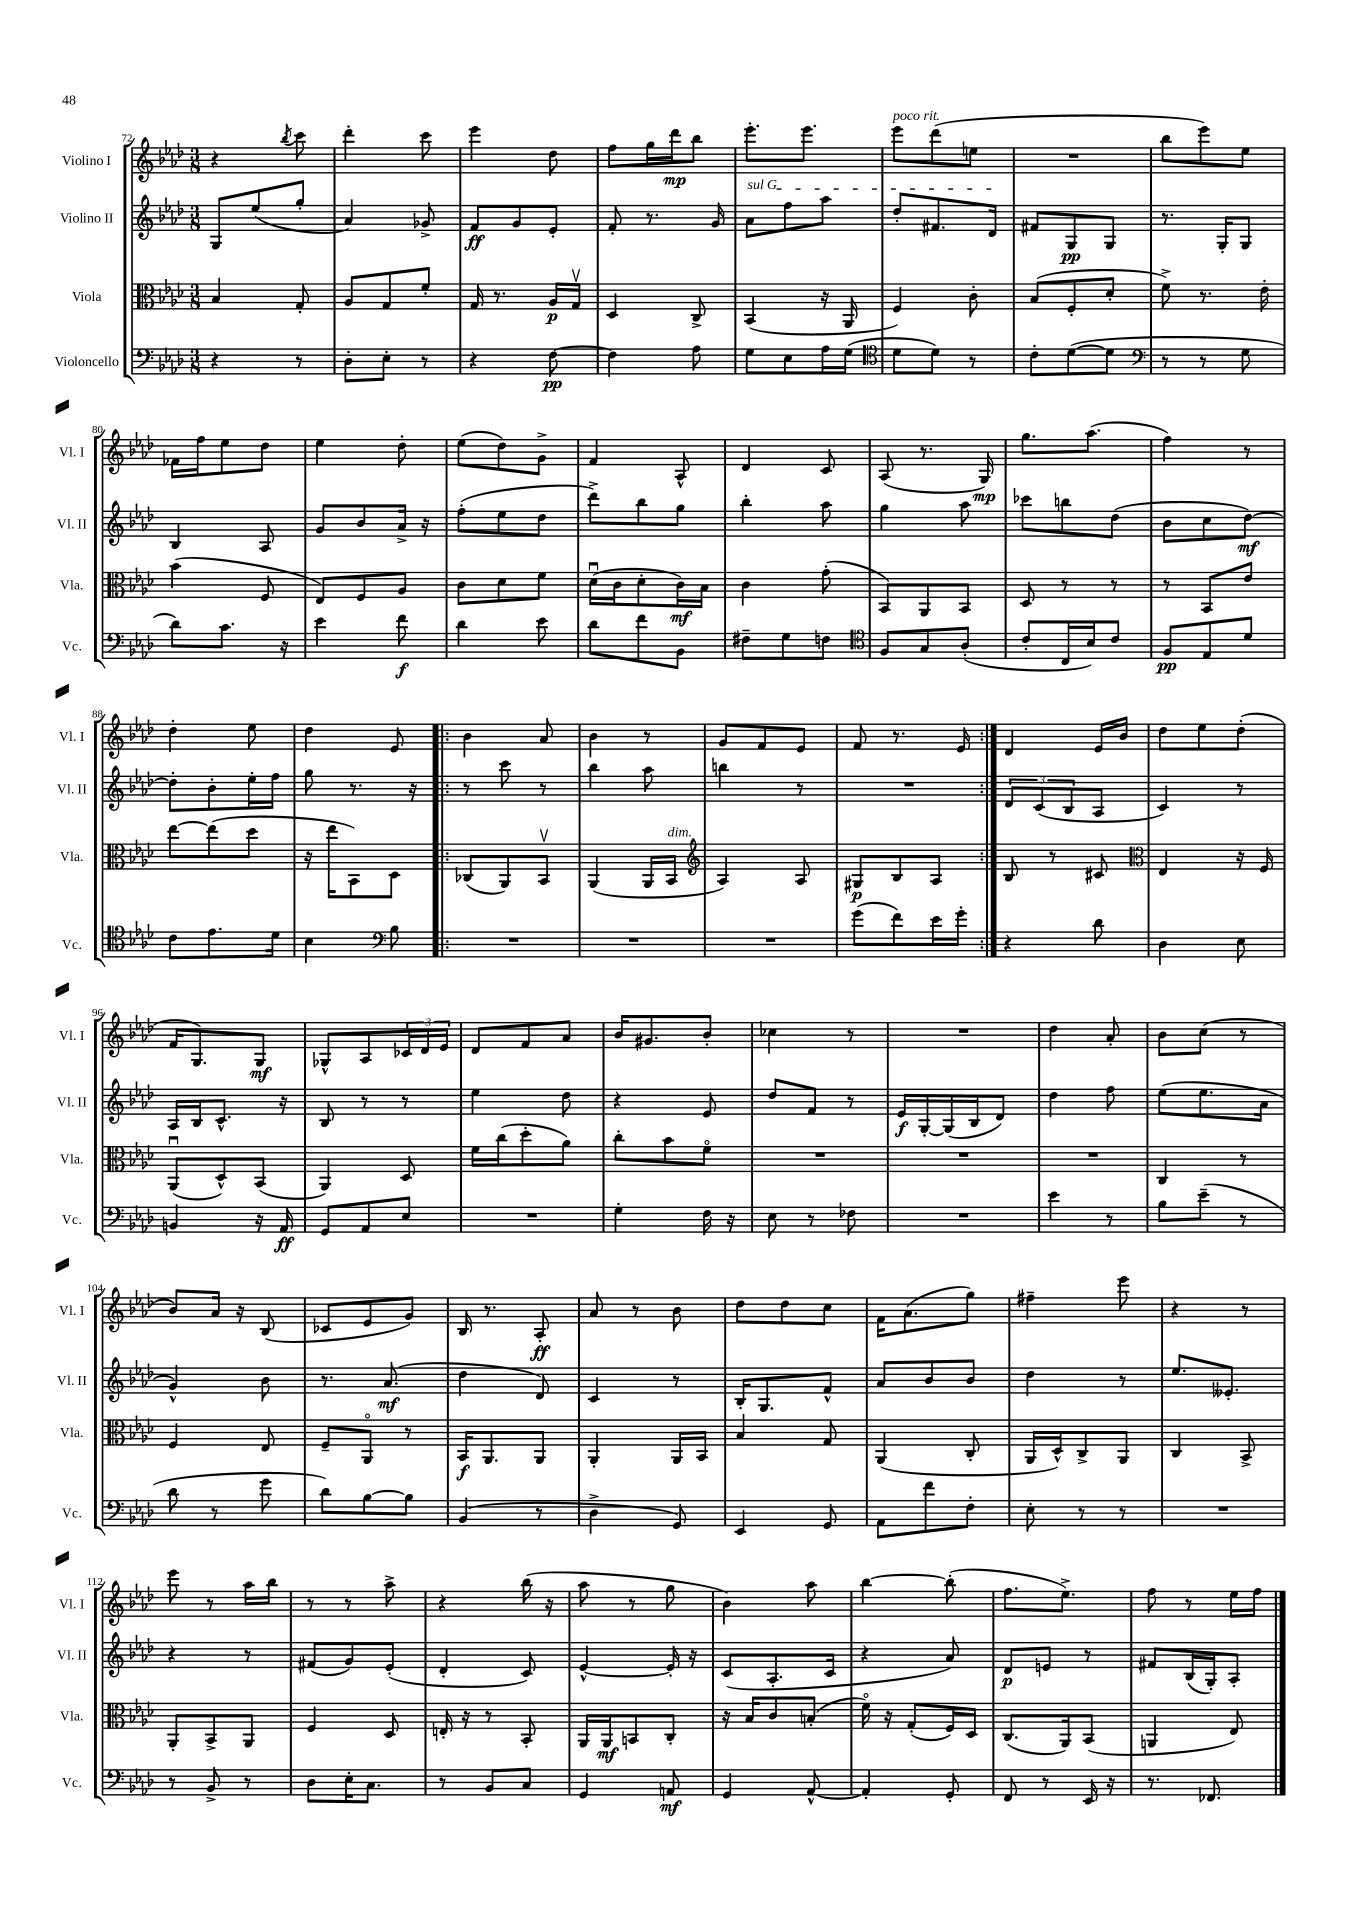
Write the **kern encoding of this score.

**kern	**dynam	**kern	**dynam	**kern	**dynam	**kern	**dynam
*part4	*part4	*part3	*part3	*part2	*part2	*part1	*part1
*staff4	*staff4	*staff3	*staff3	*staff2	*staff2	*staff1	*staff1
*I"Violoncello	*	*I"Viola	*	*I"Violino II	*	*I"Violino I	*
*I'Vc.	*	*I'Vla.	*	*I'Vl. II	*	*I'Vl. I	*
*clefF4	*	*clefC3	*	*clefG2	*	*clefG2	*
*k[b-e-a-d-]	*	*k[b-e-a-d-]	*	*k[b-e-a-d-]	*	*k[b-e-a-d-]	*
*M3/8	*	*M3/8	*	*M3/8	*	*M3/8	*
=72	=72	=72	=72	=72	=72	=72	=72
4r	.	4B-/	.	8G/L	.	4r	.
.	.	.	.	(8ee-/	.	.	.
.	.	.	.	.	.	8qbb-/	.
8r	.	8G'/	.	8gg'/J	.	8ccc\	.
=73	=73	=73	=73	=73	=73	=73	=73
8D-'\L	.	8A-/L	.	4a-/)	.	4ddd-'\	.
8E-'\J	.	8G/	.	.	.	.	.
8r	.	8f'/J	.	8g-X^/	.	8ccc\	.
=74	=74	=74	=74	=74	=74	=74	=74
4r	.	16G/	.	8f/L	ff	4eee-\	.
.	.	8.r	.	.	.	.	.
.	.	.	.	8g/	.	.	.
[8F\	pp	16A-/LL	p	8e-'/J	.	8dd-\	.
.	.	16Gv/JJ	.	.	.	.	.
=75	=75	=75	=75	=75	=75	=75	=75
4F\]	.	4D-/	.	8f'/	.	8ff\L	.
.	.	.	.	8.r	.	16gg\L	.
.	.	.	.	.	.	16ddd-\J	mp
8A-\	.	8C^/	.	.	.	8bb-\J	.
.	.	.	.	16g/	.	.	.
=76	=76	=76	=76	=76	=76	=76	=76
!	!	!	!	!LO:TX:a:i:t=sul G	!	!	!
8G\L	.	(4BB-/	.	8a-\L	.	8.eee-'\L	.
8E-\	.	.	.	8ff\	.	.	.
.	.	.	.	.	.	8.eee-\J	.
16A-\L	.	16r	.	8aa-\J	.	.	.
(16G\JJ	.	16AA-/	.	.	.	.	.
=77	=77	=77	=77	=77	=77	=77	=77
*clefC4	*	*	*	*	*	*	*
!	!	!	!	!	!	!LO:TX:a:i:t=poco rit.	!
8d-\L	.	4F/)	.	8dd-'/L	.	8eee-\L	.
8d-\J)	.	.	.	8.f#X/	.	(8ddd-\	.
8r	.	8c'\	.	.	.	8een\J	.
.	.	.	.	16d-/Jk	.	.	.
=78	=78	=78	=78	=78	=78	=78	=78
8c'\L	.	(8B-/L	.	8f#X/L	.	4.r	.
([8d-\	.	8F'/	.	8G/	pp	.	.
8d-\J]	.	8d-'/J	.	8G/J	.	.	.
=79	=79	=79	=79	=79	=79	=79	=79
*clefF4	*	*	*	*	*	*	*
8r	.	8f^\)	.	8.r	.	8bb-\L	.
8r	.	8.r	.	.	.	8eee-\)	.
.	.	.	.	16G'/KL	.	.	.
8G\	.	.	.	8G/J	.	8ee-\J	.
.	.	16e-'\	.	.	.	.	.
!!LO:LB:g=z
=80	=80	=80	=80	=80	=80	=80	=80
8d-\L)	.	(4b-\	.	4B-/	.	16f-X\LL	.
.	.	.	.	.	.	16ff\J	.
8.c\J	.	.	.	.	.	8ee-\	.
.	.	8F/	.	8A-/	.	8dd-\J	.
16r	.	.	.	.	.	.	.
=81	=81	=81	=81	=81	=81	=81	=81
4e-\	.	8E-/L)	.	8g/L	.	4ee-\	.
.	.	8F/	.	8b-/	.	.	.
8f\	f	8A-/J	.	16a-^/Jk	.	8dd-'\	.
.	.	.	.	16r	.	.	.
=82	=82	=82	=82	=82	=82	=82	=82
4d-\	.	8c\L	.	(8ff'\L	.	(8ee-\L	.
.	.	8d-\	.	8ee-\	.	8dd-\)	.
8e-\	.	8f\J	.	8dd-\J	.	8g^\J	.
=83	=83	=83	=83	=83	=83	=83	=83
8d-\L	.	(16d-u\LL	.	8ddd-^\L)	.	4f/	.
.	.	16c\J	.	.	.	.	.
8f\	.	8d-'\	.	8bb-\	.	.	.
8BB-\J	.	16c\L)	mf	8gg\J	.	8A-^^/	.
.	.	16B-\JJ	.	.	.	.	.
=84	=84	=84	=84	=84	=84	=84	=84
8F#X~\L	.	4c\	.	4bb-'\	.	4d-/	.
8G\	.	.	.	.	.	.	.
8Fn\J	.	(8g'\	.	8aa-\	.	8c/	.
=85	=85	=85	=85	=85	=85	=85	=85
*clefC4	*	*	*	*	*	*	*
8F/L	.	8BB-/L)	.	4gg\	.	(8A-/	.
8G/	.	8AA-/	.	.	.	8.r	.
(8A-'/J	.	8BB-/J	.	8aa-\	.	.	.
.	.	.	.	.	.	16G/)	mp
=86	=86	=86	=86	=86	=86	=86	=86
8c'/L	.	8D-/	.	8ccc-X\L	.	8.gg\L	.
16C/L	.	8r	.	8bbn\	.	.	.
16B-/J)	.	.	.	.	.	(8.aa-\J	.
8c/J	.	8r	.	(8dd-\J	.	.	.
=87	=87	=87	=87	=87	=87	=87	=87
8F/L	pp	8r	.	8b-\L	.	4ff\)	.
8E-/	.	8BB-/L	.	8cc\	.	.	.
8d-/J	.	8e-/J	.	[8dd-\J)	mf	8r	.
!!LO:LB:g=z
=88	=88	=88	=88	=88	=88	=88	=88
8c\L	.	[8ee-\L	.	8dd-'\L]	.	4dd-'\	.
8.e-\	.	(8ee-\]	.	8b-'\	.	.	.
.	.	8dd-\J	.	16ee-'\L	.	8ee-\	.
16d-\Jk	.	.	.	16ff\JJ	.	.	.
=89	=89	=89	=89	=89	=89	=89	=89
4B-\	.	16r	.	8gg\	.	4dd-\	.
.	.	16ee-\KL	.	.	.	.	.
.	.	8BB-\)	.	8.r	.	.	.
*clefF4	*	*	*	*	*	*	*
8B-\	.	8D-\J	.	.	.	8e-/	.
.	.	.	.	16r	.	.	.
=90!|:	=90!|:	=90!|:	=90!|:	=90!|:	=90!|:	=90!|:	=90!|:
4.r	.	(8C-X/L	.	8r	.	4b-\	.
.	.	8AA-/)	.	8ccc\	.	.	.
.	.	8BB-v/J	.	8r	.	8a-/	.
=91	=91	=91	=91	=91	=91	=91	=91
4.r	.	(4AA-/	.	4bb-\	.	4b-\	.
.	.	16AA-/LL	.	8aa-\	.	8r	.
!	!	!LO:TX:a:i:t=dim.	!	!	!	!	!
.	.	16BB-/JJ	.	.	.	.	.
=92	=92	=92	=92	=92	=92	=92	=92
*	*	*clefG2	*	*	*	*	*
4.r	.	4A-/)	.	4bbn\	.	8g/L	.
.	.	.	.	.	.	8f/	.
.	.	8A-/	.	8r	.	8e-/J	.
=93	=93	=93	=93	=93	=93	=93	=93
(8g\L	.	8G#X/L	p	4.r	.	8f/	.
8f\)	.	8B-/	.	.	.	8.r	.
16e-\L	.	8A-/J	.	.	.	.	.
16g'\JJ	.	.	.	.	.	16e-/	.
=94:|!	=94:|!	=94:|!	=94:|!	=94:|!	=94:|!	=94:|!	=94:|!
4r	.	8B-/	.	12d-/L	.	4d-/	.
.	.	.	.	(12c/	.	.	.
.	.	8r	.	.	.	.	.
.	.	.	.	12B-/	.	.	.
8d-\	.	8c#X/	.	8A-/J	.	16e-/LL	.
.	.	.	.	.	.	16b-/JJ	.
=95	=95	=95	=95	=95	=95	=95	=95
*	*	*clefC3	*	*	*	*	*
4D-\	.	4E-/	.	4c/)	.	8dd-\L	.
.	.	.	.	.	.	8ee-\	.
8E-\	.	16r	.	8r	.	(8dd-'\J	.
.	.	16F/	.	.	.	.	.
!!LO:LB:g=z
=96	=96	=96	=96	=96	=96	=96	=96
4BBn/	.	(8AA-u/L	.	16A-/LL	.	16f/KL	.
.	.	.	.	16B-/J	.	8.G/)	.
.	.	8D-^^/)	.	8.c^^/J	.	.	.
16r	.	(8BB-/J	.	.	.	8G/J	mf
16AA-/	ff	.	.	16r	.	.	.
=97	=97	=97	=97	=97	=97	=97	=97
8GG/L	.	4AA-/)	.	8B-/	.	8G-X^^/L	.
8AA-/	.	.	.	8r	.	8A-/	.
8E-/J	.	8D-/	.	8r	.	24c-X/L	.
.	.	.	.	.	.	24d-/	.
.	.	.	.	.	.	24e-/JJ	.
=98	=98	=98	=98	=98	=98	=98	=98
4.r	.	16f\LL	.	4ee-\	.	8d-/L	.
.	.	(16cc\J	.	.	.	.	.
.	.	8dd-'\	.	.	.	8f/	.
.	.	8a-\J)	.	8dd-\	.	8a-/J	.
=99	=99	=99	=99	=99	=99	=99	=99
4G'\	.	8cc'\L	.	4r	.	16b-/KL	.
.	.	.	.	.	.	8.g#X/	.
.	.	8b-\	.	.	.	.	.
16F\	.	8f\J	.	8e-/	.	8b-'/J	.
16r	.	.	.	.	.	.	.
=100	=100	=100	=100	=100	=100	=100	=100
8E-\	.	4.r	.	8dd-/L	.	4cc-X\	.
8r	.	.	.	8f/J	.	.	.
8F-X\	.	.	.	8r	.	8r	.
=101	=101	=101	=101	=101	=101	=101	=101
4.r	.	4.r	.	16e-/LL	f	4.r	.
.	.	.	.	[16G'/	.	.	.
.	.	.	.	(16G/]	.	.	.
.	.	.	.	16B-/J	.	.	.
.	.	.	.	8d-/J)	.	.	.
=102	=102	=102	=102	=102	=102	=102	=102
4e-\	.	4.r	.	4dd-\	.	4dd-\	.
8r	.	.	.	8ff\	.	8a-'/	.
=103	=103	=103	=103	=103	=103	=103	=103
8B-\L	.	4C/	.	(8ee-\L	.	8b-\L	.
(8e-~\J	.	.	.	8.ee-\	.	(8cc\J	.
8r	.	8r	.	.	.	8r	.
.	.	.	.	16a-\Jk	.	.	.
!!LO:LB:g=z
=104	=104	=104	=104	=104	=104	=104	=104
8d-\	.	4F/	.	4g^^/)	.	8b-/L)	.
8r	.	.	.	.	.	16a-/Jk	.
.	.	.	.	.	.	16r	.
8g\	.	8E-/	.	8b-\	.	(8B-/	.
=105	=105	=105	=105	=105	=105	=105	=105
8d-\L)	.	8F~/L	.	8.r	.	8c-X/L	.
[8B-\	.	8AA-/J	.	.	.	8e-/	.
.	.	.	.	(8.a-/	mf	.	.
8B-\J]	.	8r	.	.	.	8g/J)	.
=106	=106	=106	=106	=106	=106	=106	=106
(4BB-/	.	16BB-/KL	f	4dd-\	.	16B-/	.
.	.	8.AA-/	.	.	.	8.r	.
8r	.	8AA-/J	.	8d-/)	.	8A-'/	ff
=107	=107	=107	=107	=107	=107	=107	=107
4D-^\	.	4AA-'/	.	4c/	.	8a-/	.
.	.	.	.	.	.	8r	.
8GG/)	.	16AA-/LL	.	8r	.	8b-\	.
.	.	16BB-/JJ	.	.	.	.	.
=108	=108	=108	=108	=108	=108	=108	=108
4EE-/	.	4B-/	.	16B-'/KL	.	8dd-\L	.
.	.	.	.	8.G/	.	.	.
.	.	.	.	.	.	8dd-\	.
8GG/	.	8G/	.	8f^^/J	.	8cc\J	.
=109	=109	=109	=109	=109	=109	=109	=109
8AA-\L	.	(4AA-/	.	8a-/L	.	16f\KL	.
.	.	.	.	.	.	(8.a-\	.
8f\	.	.	.	8b-/	.	.	.
8F'\J	.	8C'/	.	8b-/J	.	8gg\J)	.
=110	=110	=110	=110	=110	=110	=110	=110
8E-'\	.	16AA-/LL	.	4dd-\	.	4ff#X~\	.
.	.	16D-^^/J)	.	.	.	.	.
8r	.	8C^/	.	.	.	.	.
8r	.	8AA-/J	.	8r	.	8eee-\	.
=111	=111	=111	=111	=111	=111	=111	=111
4.r	.	4C/	.	8.ee-/L	.	4r	.
.	.	.	.	8.e--X'/J	.	.	.
.	.	8BB-^/	.	.	.	8r	.
!!LO:LB:g=z
=112	=112	=112	=112	=112	=112	=112	=112
8r	.	8AA-'/L	.	4r	.	8eee-\	.
8BB-^/	.	8BB-^/	.	.	.	8r	.
8r	.	8AA-/J	.	8r	.	16aa-\LL	.
.	.	.	.	.	.	16bb-\JJ	.
=113	=113	=113	=113	=113	=113	=113	=113
8D-\L	.	4F/	.	(8f#X/L	.	8r	.
16E-'\K	.	.	.	8g/)	.	8r	.
8.C\J	.	.	.	.	.	.	.
.	.	8D-/	.	(8e-'/J	.	8aa-^\	.
=114	=114	=114	=114	=114	=114	=114	=114
8r	.	16En'/	.	4d-'/	.	4r	.
.	.	16r	.	.	.	.	.
8BB-/L	.	8r	.	.	.	.	.
8C/J	.	8BB-'/	.	8c/)	.	(16bb-\	.
.	.	.	.	.	.	16r	.
=115	=115	=115	=115	=115	=115	=115	=115
4GG/	.	16AA-/LL	.	[4e-^^/	.	8aa-\	.
.	.	16AA-/J	mf	.	.	.	.
.	.	8BBn/	.	.	.	8r	.
8AAn/	mf	8C'/J	.	16e-'/]	.	8gg\	.
.	.	.	.	16r	.	.	.
=116	=116	=116	=116	=116	=116	=116	=116
4GG/	.	16r	.	(8c/L	.	4b-\)	.
.	.	16B-/KL	.	.	.	.	.
.	.	8c/	.	8.A-'/	.	.	.
[8AA-^^/	.	(8Bn'/J	.	.	.	8aa-\	.
.	.	.	.	16c/Jk	.	.	.
=117	=117	=117	=117	=117	=117	=117	=117
4AA-'/]	.	16f\)	.	4r	.	[4bb-\	.
.	.	16r	.	.	.	.	.
.	.	(8G'/L	.	.	.	.	.
8GG'/	.	16F/L)	.	8a-/)	.	(8bb-'\]	.
.	.	16D-/JJ	.	.	.	.	.
=118	=118	=118	=118	=118	=118	=118	=118
8FF/	.	(8.C/L	.	8d-/L	p	8.ff\L	.
8r	.	.	.	8en/J	.	.	.
.	.	16AA-/k)	.	.	.	8.ee-^\J)	.
16EE-/	.	(8BB-/J	.	8r	.	.	.
16r	.	.	.	.	.	.	.
=119	=119	=119	=119	=119	=119	=119	=119
8.r	.	4AAn/	.	8f#X/L	.	8ff\	.
.	.	.	.	(16B-/L	.	8r	.
8.FF-X/	.	.	.	16G'/J)	.	.	.
.	.	8E-/)	.	8A-'/J	.	16ee-\LL	.
.	.	.	.	.	.	16ff\JJ	.
==	==	==	==	==	==	==	==
*-	*-	*-	*-	*-	*-	*-	*-
